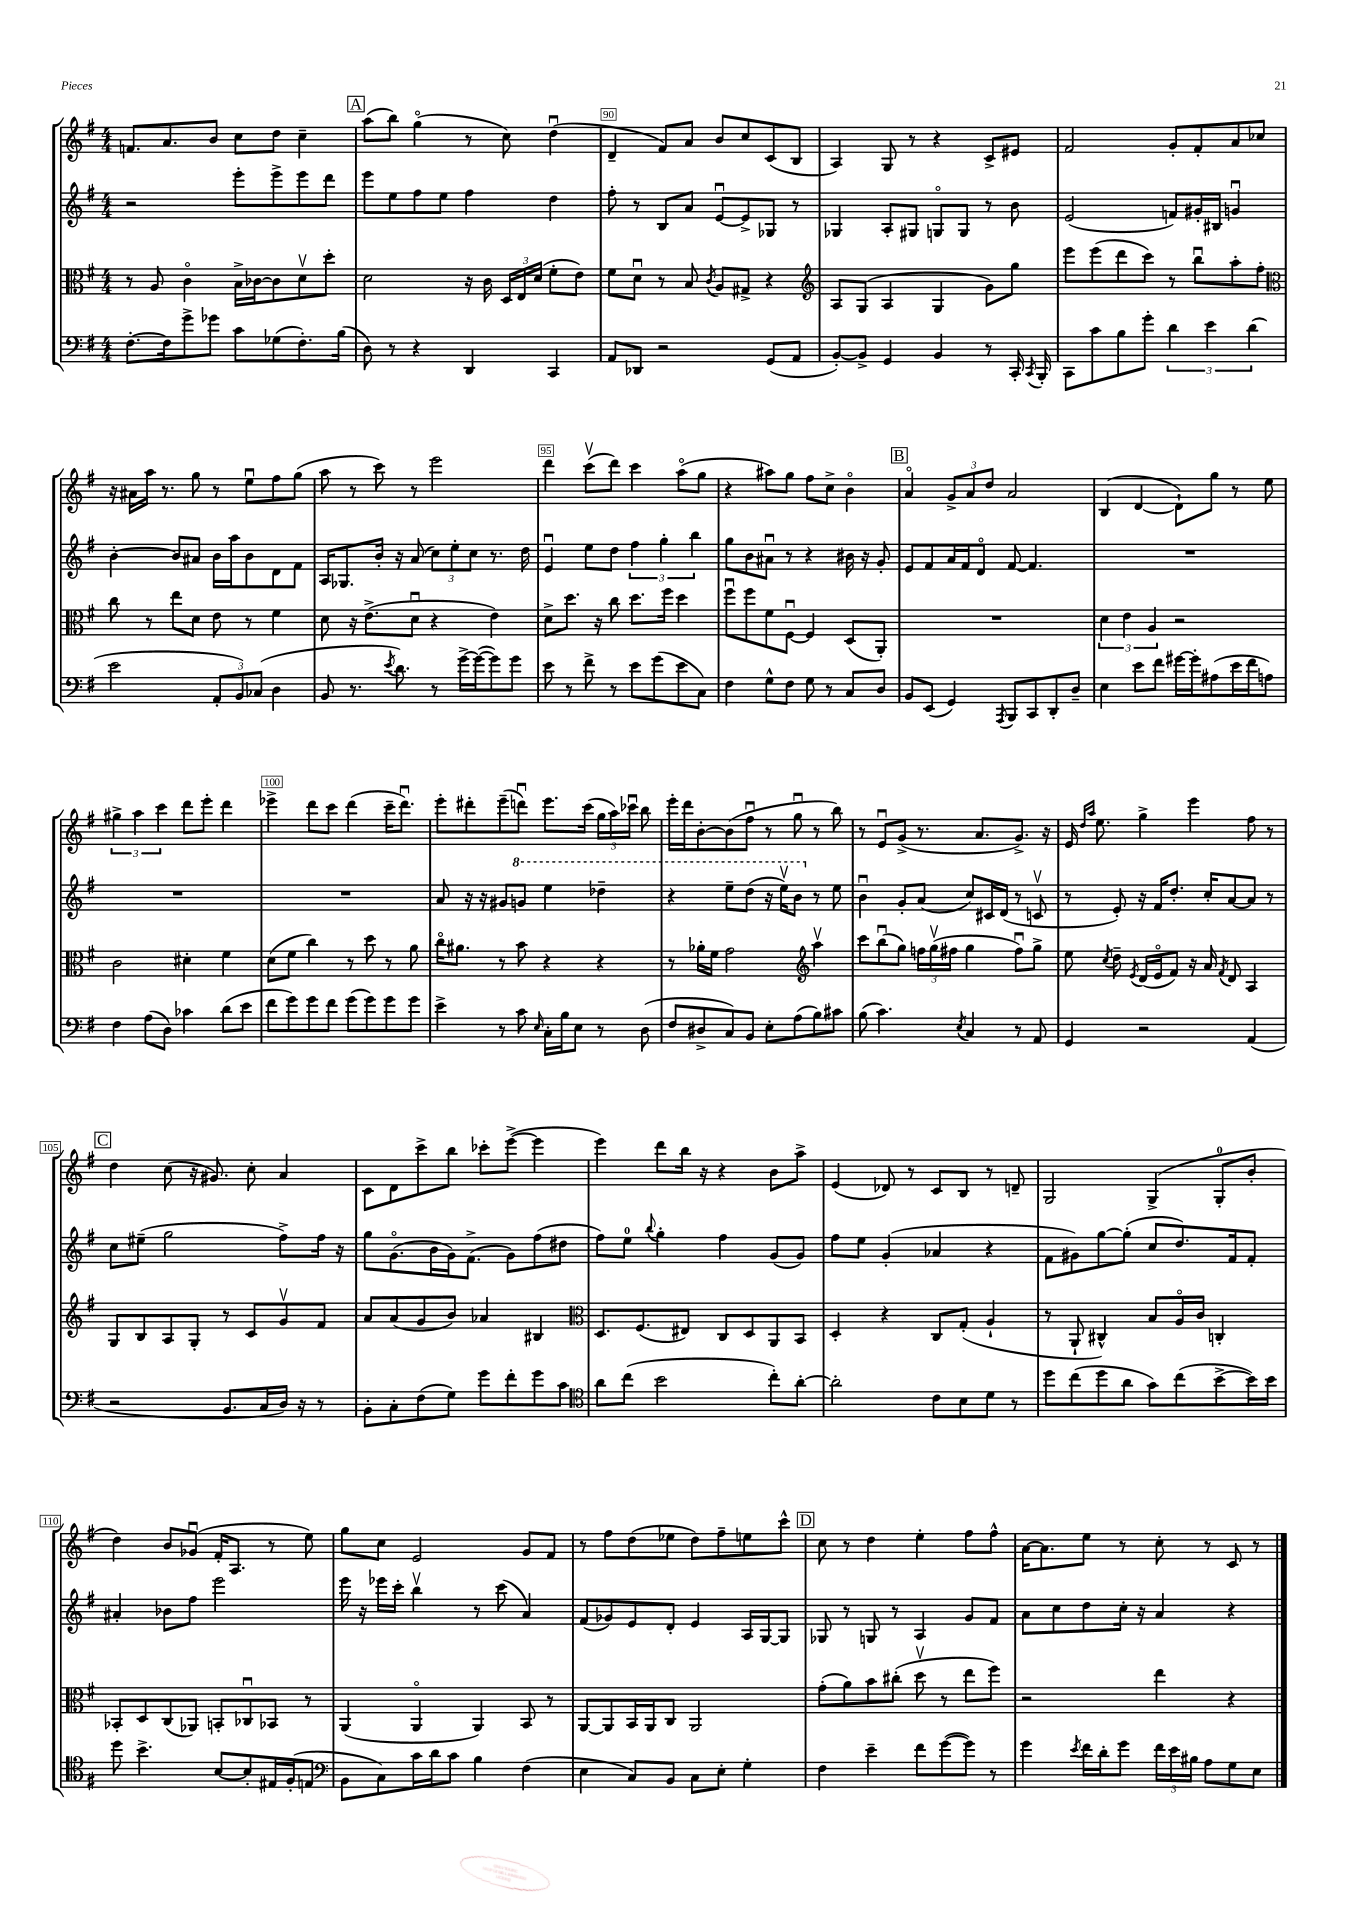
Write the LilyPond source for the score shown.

<<
\new StaffGroup <<
\new Staff = "s0" {
    \clef treble \key g \major \numericTimeSignature \time 4/4
    \autoBeamOff f'8.[ a'8. b'8] c''8[ d''8] c''4-- |
    \mark \markup { \box "A" } a''8[( b''8]) g''4\flageolet( r8 c''8) d''4\downbow( |
    d'4-- fis'8[) a'8] b'8[ c''8 c'8( b8] |
    a4) g8 r8 r4 c'8[-> eis'8] |
    fis'2 g'8[-. fis'8-. a'8 ces''8] |
    r16 ais'16[ a''16] r8. g''8 r8 e''8[\downbow fis''8 g''8]( |
    a''8 r8 c'''8) r8 e'''2 |
    d'''4 c'''8[\upbow( d'''8]) c'''4 a''8[\flageolet( g''8] |
    r4 ais''8[) g''8] fis''8[ c''8]-> b'4\flageolet |
    \mark \markup { \box "B" } a'4\flageolet \tuplet 3/2 { g'8[-> a'8 d''8] } a'2 |
    b4( d'4~ d'8[-!) g''8] r8 e''8 |
    \tuplet 3/2 { gis''4-> a''4 c'''4 } d'''8[ e'''8]-. d'''4 |
    ees'''4-> d'''8[ c'''8] d'''4( c'''16[-- d'''8.]\downbow) |
    e'''8[-. dis'''8-. e'''8--( d'''8]\downbow) e'''8.[ c'''16]( \tuplet 3/2 { g''16[ a''16) ces'''16]\downbow } b''8 |
    e'''16[-. d'''16 b'8~-. b'8( fis''8]\downbow r8 g''8\downbow r8 b''8) |
    r8 e'8[\downbow g'8]->( r8. a'8.[ g'8.]->) r16 |
    e'16 \grace { d''16[ a''16] } e''8. g''4-> e'''4 fis''8 r8 |
    \mark \markup { \box "C" } d''4 c''8( r16 gis'8.) c''8-. a'4 |
    c'8[ d'8 c'''8-> b''8] ces'''8[-. e'''8]~->( e'''4 |
    e'''4) d'''8[ b''16] r16 r4 b'8[ a''8]-> |
    e'4( des'8) r8 c'8[ b8] r8 d'8-- |
    g2 g4->( g8[-0-. b'8]-. |
    d''4) b'8[ ges'8]\downbow( fis'16[-. a8.] r8 e''8) |
    g''8[ c''8] e'2 g'8[ fis'8] |
    r8 fis''8[ d''8( ees''8] d''8[) fis''8-- e''8 c'''8]-^ |
    \mark \markup { \box "D" } c''8 r8 d''4 e''4-. fis''8[ fis''8]-^ |
    a'16[~ a'8. e''8] r8 c''8-. r8 c'8 r8 \bar "|." |
}
\new Staff = "s1" {
    \clef treble \key g \major \numericTimeSignature \time 4/4
    \autoBeamOff r2 e'''8[-. e'''8-> e'''8 d'''8] |
    \mark \markup { \box "A" } e'''8[ e''8 fis''8 e''8] fis''4 d''4 |
    fis''8-. r8 b8[ a'8] e'8[~\downbow e'8-> ges8] r8 |
    ges4 a8[-. gis8] g8[\flageolet g8] r8 b'8 |
    e'2( f'8[) gis'16-. bis16] g'4\downbow |
    b'4~-. b'8[ ais'8] b'16[ a''16 b'8 d'8 fis'8] |
    a16[ ges8. b'16]-. r16 a'8( \tuplet 3/2 { c''8[) e''8-. c''8] } r8. d''16 |
    e'4\downbow e''8[ d''8] \tuplet 3/2 { fis''4 g''4-. b''4 } |
    g''8[ b'8 ais'8]\downbow r8 r4 bis'16 r16 g'8-. |
    \mark \markup { \box "B" } e'8[ fis'8 a'16 fis'16 d'8]\flageolet fis'8~ fis'4. |
    R1 |
    R1 |
    R1 |
    a'8 r16 r16 gis'8[ \ottava #1 g''!8] e'''4 des'''4-- |
    r4 e'''8[-- d'''8]( r16 e'''16[\upbow) b''8] \ottava #0 r8 e''8 |
    b'4\downbow g'8[-. a'8]( c''8[) cis'16 d'16]( r8 c'8\upbow |
    r8 e'8-.) r16 fis'16[ d''8.]-. c''16[-. a'8~ a'8] r8 |
    \mark \markup { \box "C" } c''8[ eis''8]--( g''2 fis''8[->) fis''16] r16 |
    g''8[ g'8.\flageolet( b'16 g'16) fis'8.]->( g'8[) fis''8( dis''8] |
    fis''8[) e''8]-0 \appoggiatura { b''8 } g''4-. fis''4 g'8[( g'8]) |
    fis''8[ e''8] g'4-.( aes'4 r4 |
    fis'8[ gis'8) g''8~ g''8]-.( c''8[ d''8.) fis'16 fis'8]-. |
    ais'4-. bes'8[ fis''8] e'''2 |
    e'''16 r16 ees'''16[ c'''16]-. b''4\upbow r8 c'''8( a'4) |
    fis'8[( ges'8) e'8 d'8]-. e'4 a16[ g16~ g8] |
    \mark \markup { \box "D" } ges8 r8 g8 r8 a4 g'8[ fis'8] |
    a'8[ c''8 d''8 c''16]-. r16 a'4 r4 \bar "|." |
}
\new Staff = "s2" {
    \clef alto \key g \major \numericTimeSignature \time 4/4
    \autoBeamOff r8 a8 c'4\flageolet b16[-> ces'16~ ces'8 d'8\upbow d''8]-. |
    \mark \markup { \box "A" } d'2 r16 c'16 \tuplet 3/2 { d16[ e16 d'16]( } fis'8[-. e'8]) |
    fis'8[ d'8]\downbow r8 b8 \acciaccatura { c'8 } a8[ gis8]-> r4 |
    \clef treble a8[ g8]( a4 g4 g'8[) g''8] |
    e'''8[ e'''8( d'''8 c'''8]) r8 b''8[\downbow a''8-. fis''8]-. |
    \clef alto c''8 r8 e''8[ d'8] e'8 r8 fis'4 |
    d'8 r16 e'8.[->( d'8]\downbow r4 e'4) |
    d'8[-> d''8.] r16 c''8 d''8.[ fis''16] d''4 |
    fis''8[\downbow fis''8 fis'8 fis8]~\downbow fis4 d8[( a,8]-.) |
    \mark \markup { \box "B" } R1 |
    \tuplet 3/2 { d'4 e'4 a4 } r2 |
    c'2 dis'4-. fis'4 |
    d'8[( fis'8] c''4) r8 d''8 r8 a'8 |
    c''16[\flageolet ais'8.] r8 b'8 r4 r4 |
    r8 aes'16[-. fis'16] g'2 \clef treble a''4\upbow |
    c'''8[ b''8\downbow( g''8]) \tuplet 3/2 { f''16[ g''16\upbow( fis''16] } g''4 fis''8[\downbow) g''8]-> |
    e''8 \acciaccatura { c''8 } d''8-- \acciaccatura { e'8 } d'16[( e'16\flageolet fis'8]) r16 a'16 \acciaccatura { fis'8 } d'8 a4 |
    \mark \markup { \box "C" } g8[ b8 a8 g8]-. r8 c'8[ g'8\upbow fis'8] |
    a'8[ a'8( g'8 b'8]) aes'4 bis4 |
    \clef alto d8.[ fis8.( eis8]) c8[ d8 a,8 b,8] |
    d4-. r4 c8[ g8]-.( a4-! |
    r8 a,8-! cis4-^) b8[ a16\flageolet c'16] c4-. |
    bes,8[-. d8 c8( aes,8]) b,8[-. ces8\downbow bes,8] r8 |
    a,4( a,4\flageolet a,4) b,8 r8 |
    a,8[~ a,8 b,16 a,16 c8] a,2 |
    \mark \markup { \box "D" } g'8[-.( a'8) b'8 cis''8]-.( d''8\upbow r8 e''8[ fis''8]) |
    r2 e''4 r4 \bar "|." |
}
\new Staff = "s3" {
    \clef bass \key g \major \numericTimeSignature \time 4/4
    \autoBeamOff fis8.[~-. fis16 g'8-> ges'8] c'8[ ges8( fis8.-.) b16]( |
    \mark \markup { \box "A" } d8) r8 r4 d,4 c,4 |
    a,8[ des,8] r2 g,8[( a,8] |
    b,8[~-.) b,8]-> g,4 b,4 r8 c,16-. \acciaccatura { c,8 } b,,16-. |
    c,8[ c'8 b8 g'8]-. \tuplet 3/2 { d'4 e'4 d'4( } |
    e'2 \tuplet 3/2 { a,8[-. b,8) ces8]( } d4 |
    b,8 r8. \acciaccatura { e'8 } d'8.) r8 g'16[~-> g'16~( g'8) g'8] |
    e'8 r8 fis'8-> r8 e'8[ g'8( e'8 c8]) |
    fis4 g8[-^ fis8] g8 r8 c8[ d8] |
    \mark \markup { \box "B" } b,8[ e,8]( g,4) \acciaccatura { a,,8 } b,,8[ c,8 d,8-. d8]-- |
    e4 e'8[ fis'8] gis'16[~ gis'16-. ais8( e'16 fis'16 a8]) |
    fis4 a8[( d8]) ces'4 d'8[( e'8] |
    fis'8[ g'8) g'8 fis'8] g'8[( g'8) g'8 g'8] |
    e'4-> r8 c'8 \grace { e16 } c16[-. b16 e8] r8 d8( |
    fis8[ dis8-> c8) b,8] e8[-. a8( b8) cis'8] |
    b8( c'4.) \acciaccatura { e8 } c4 r8 a,8 |
    g,4 r2 a,4( |
    \mark \markup { \box "C" } r2 b,8.[ c16 d16]) r16 r8 |
    b,8[-. c8-. fis8( g8]) g'8[ fis'8-. g'8 c'8] |
    \clef tenor a'8[ c''8]( b'2 c''8[-.) a'8]~-. |
    a'2-. c'8[ b8 d'8] r8 |
    d''8[ c''8( d''8 a'8] g'8[) c''8( b'8~-> b'16) b'16] |
    d''8 b'4.-> b8[~ b8-. eis16 fis16-.( e8] |
    \clef bass b,8[ c8) c'16 d'16 c'8] b4 fis4( |
    e4 c8[) b,8] c8[ e8]-. g4-. |
    \mark \markup { \box "D" } fis4 e'4-- fis'8[ g'8~( g'8]) r8 |
    g'4 \acciaccatura { e'8 } fis'16[ d'16-. g'8] \tuplet 3/2 { fis'16[ e'16 bis16] } a8[ g8 e8] \bar "|." |
}
>>
>>
\layout { \context { \Score currentBarNumber = #88 \override BarNumber.break-visibility = ##(#f #t #t) barNumberVisibility = #(every-nth-bar-number-visible 5) \override BarNumber.stencil = #(make-stencil-boxer 0.1 0.3 ly:text-interface::print) } }
